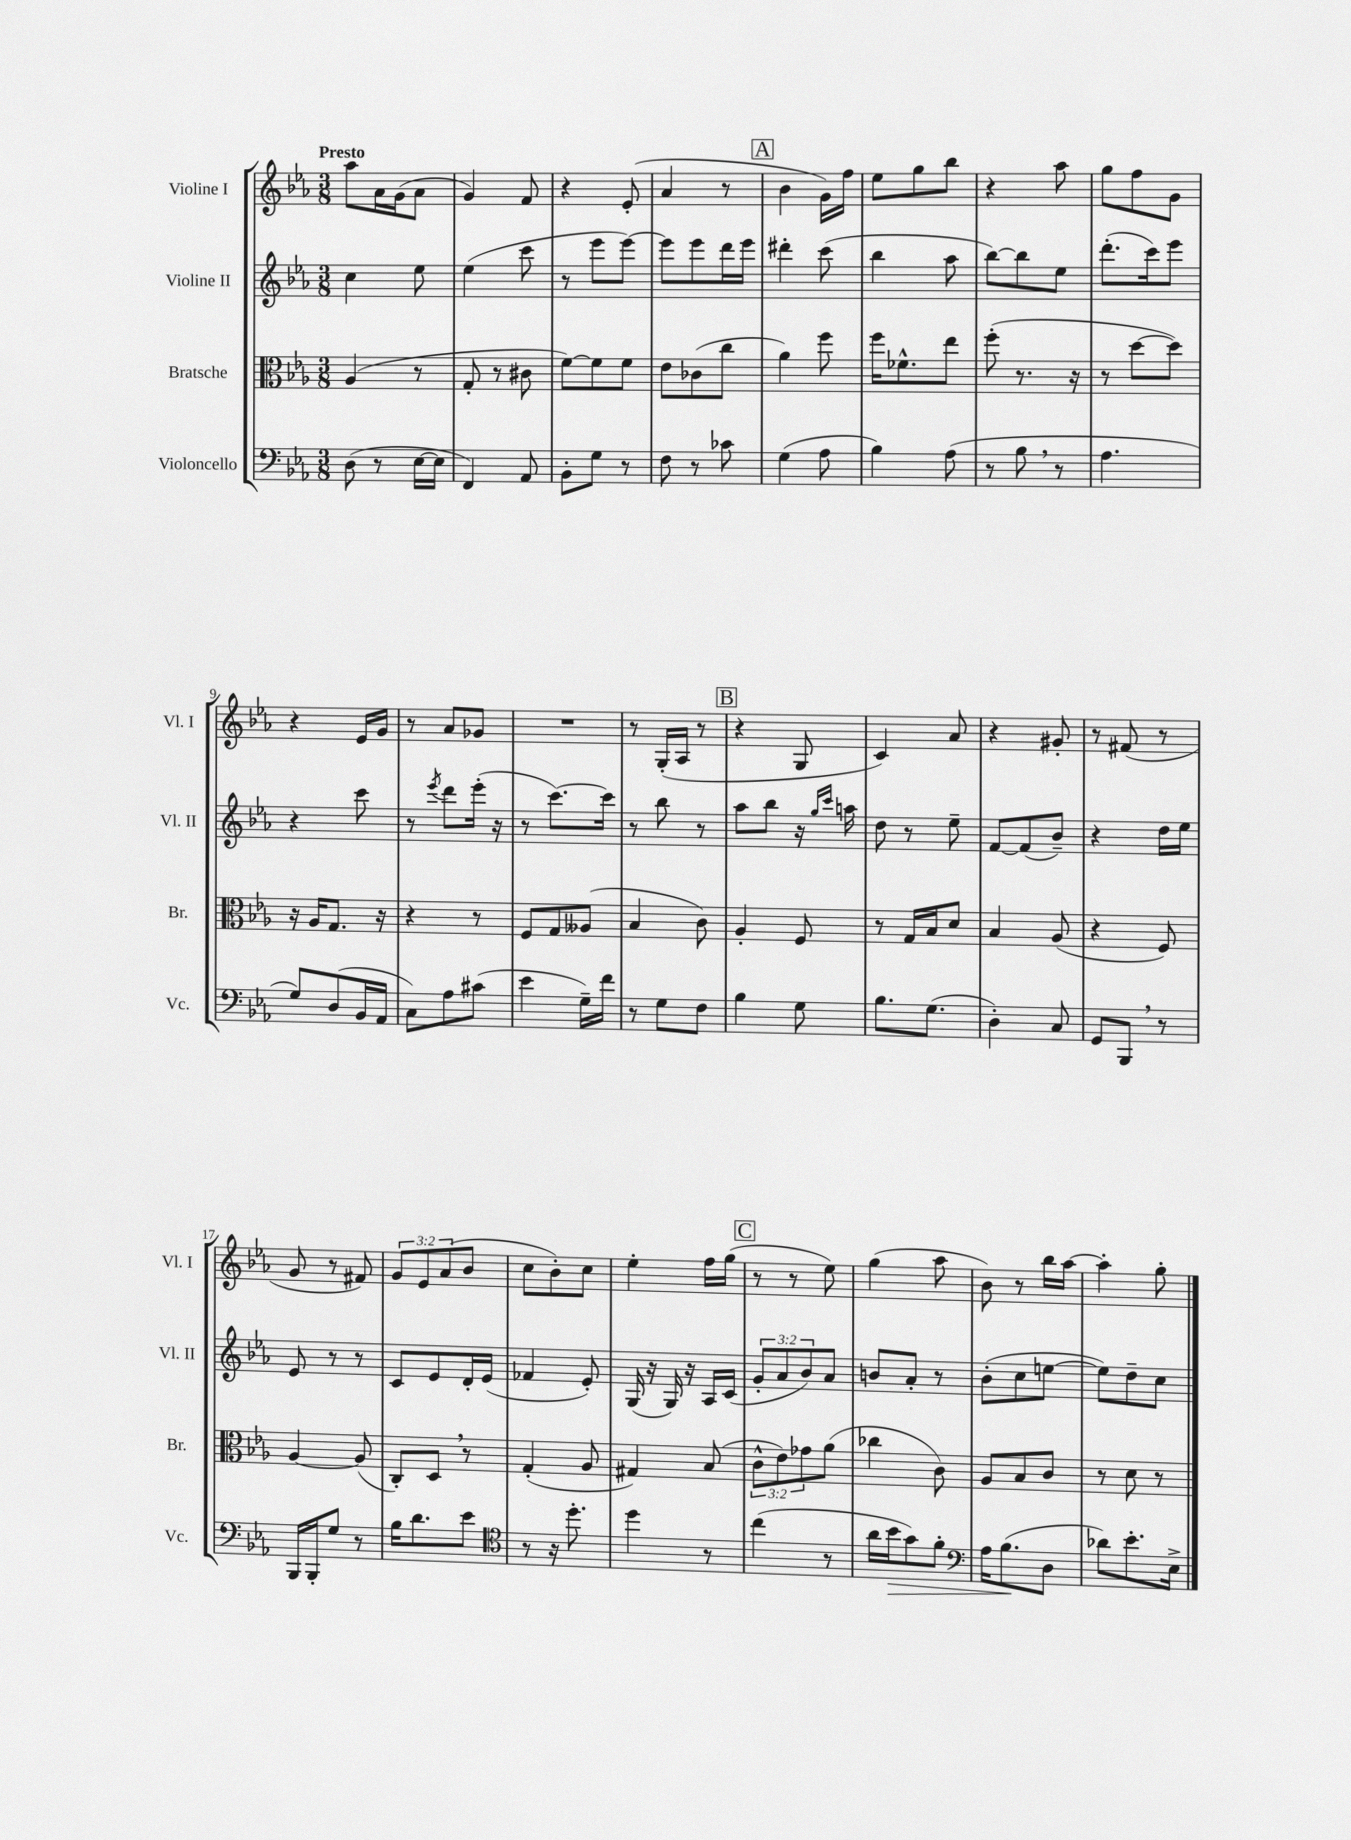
<<
\new StaffGroup <<
\new Staff = "s0" \with { instrumentName = "Violine I" shortInstrumentName = "Vl. I" } {
    \clef treble \key ees \major \numericTimeSignature \time 3/8 \override Staff.TupletNumber.text = #tuplet-number::calc-fraction-text \tempo "Presto"
    aes''8 aes'16 g'16( aes'8 |
    g'4) f'8 |
    r4 ees'8-.( |
    aes'4 r8 |
    \mark \markup { \box "A" } bes'4 g'16) f''16 |
    ees''8 g''8 bes''8 |
    r4 aes''8 |
    g''8 f''8 g'8 |
    r4 ees'16 g'16 |
    r8 aes'8 ges'8 |
    R4. |
    r8 g16-.( aes16 r8 |
    \mark \markup { \box "B" } r4 g8 |
    c'4) aes'8 |
    r4 gis'8-. |
    r8 fis'8( r8 |
    g'8 r8 fis'8) |
    \tuplet 3/2 { g'8 ees'8 aes'8( } bes'8 |
    c''8 bes'8-.) c''8 |
    ees''4-. f''16 g''16( |
    \mark \markup { \box "C" } r8 r8 ees''8) |
    g''4( aes''8 |
    bes'8) r8 bes''16 aes''16~ |
    aes''4-. g''8-. \bar "|." |
}
\new Staff = "s1" \with { instrumentName = "Violine II" shortInstrumentName = "Vl. II" } {
    \clef treble \key ees \major \numericTimeSignature \time 3/8 \override Staff.TupletNumber.text = #tuplet-number::calc-fraction-text
    c''4 ees''8 |
    ees''4( c'''8 |
    r8 ees'''8 ees'''8~) |
    ees'''8 ees'''8 d'''16 ees'''16 |
    \mark \markup { \box "A" } dis'''4-. c'''8( |
    bes''4 aes''8 |
    bes''8~) bes''8 ees''8 |
    d'''8.-.( c'''16) ees'''8 |
    r4 c'''8 |
    r8 \acciaccatura { ees'''8 } d'''8 ees'''16-.( r16 |
    r8 c'''8.~) c'''16 |
    r8 bes''8 r8 |
    \mark \markup { \box "B" } aes''8 bes''8 r16 \grace { g''16 c'''16 } a''16 |
    d''8 r8 ees''8-- |
    f'8~ f'8( bes'8--) |
    r4 d''16 ees''16 |
    ees'8 r8 r8 |
    c'8 ees'8 d'16-. ees'16( |
    fes'4 ees'8-.) |
    g16( r16 g16) r16 aes16 c'16( |
    \mark \markup { \box "C" } \tuplet 3/2 { g'8-. aes'8 bes'8) } aes'8 |
    b'8 aes'8-. r8 |
    bes'8-.( c''8 e''8~ |
    e''8) d''8-- c''8 \bar "|." |
}
\new Staff = "s2" \with { instrumentName = "Bratsche" shortInstrumentName = "Br." } {
    \clef alto \key ees \major \numericTimeSignature \time 3/8 \override Staff.TupletNumber.text = #tuplet-number::calc-fraction-text
    aes4( r8 |
    g8-. r8 cis'8 |
    f'8~) f'8 f'8 |
    ees'8 ces'8( c''8 |
    \mark \markup { \box "A" } aes'4) f''8 |
    f''16 fes'8.-^ ees''8 |
    f''8-.( r8. r16 |
    r8 d''8~ d''8) |
    r16 aes16 g8. r16 |
    r4 r8 |
    f8 g8 aeses8( |
    bes4 c'8) |
    \mark \markup { \box "B" } aes4-. f8 |
    r8 g16 bes16 d'8 |
    bes4 aes8( |
    r4 f8) |
    aes4~ aes8( |
    c8-.) d8 \breathe r8 |
    g4-.( aes8 |
    gis4) bes8( |
    \mark \markup { \box "C" } \tuplet 3/2 { c'8-^ ees'8) ges'8 } aes'8( |
    ces''4 c'8) |
    aes8 bes8 c'8 |
    r8 d'8 r8 \bar "|." |
}
\new Staff = "s3" \with { instrumentName = "Violoncello" shortInstrumentName = "Vc." } {
    \clef bass \key ees \major \numericTimeSignature \time 3/8
    d8( r8 ees16~ ees16 |
    f,4) aes,8 |
    bes,8-. g8 r8 |
    f8 r8 ces'8 |
    \mark \markup { \box "A" } g4( aes8 |
    bes4) aes8( |
    r8 bes8 \breathe r8 |
    aes4. |
    g8) d8( bes,16 aes,16 |
    c8) aes8 cis'8( |
    ees'4 g16--) f'16 |
    r8 g8 f8 |
    \mark \markup { \box "B" } bes4 g8 |
    bes8. g8.( |
    d4-.) c8 |
    g,8 bes,,8 \breathe r8 |
    bes,,16 bes,,16-. g8 r8 |
    bes16 d'8. ees'8 |
    \clef tenor r8 r16 d''8.-. |
    d''4 r8 |
    \mark \markup { \box "C" } c''4( r8 |
    aes'16 bes'16\> g'8) f'8-. |
    \clef bass aes16 bes8.\!( d8 |
    des'8) ees'8.-. ees16-> \bar "|." |
}
>>
>>
